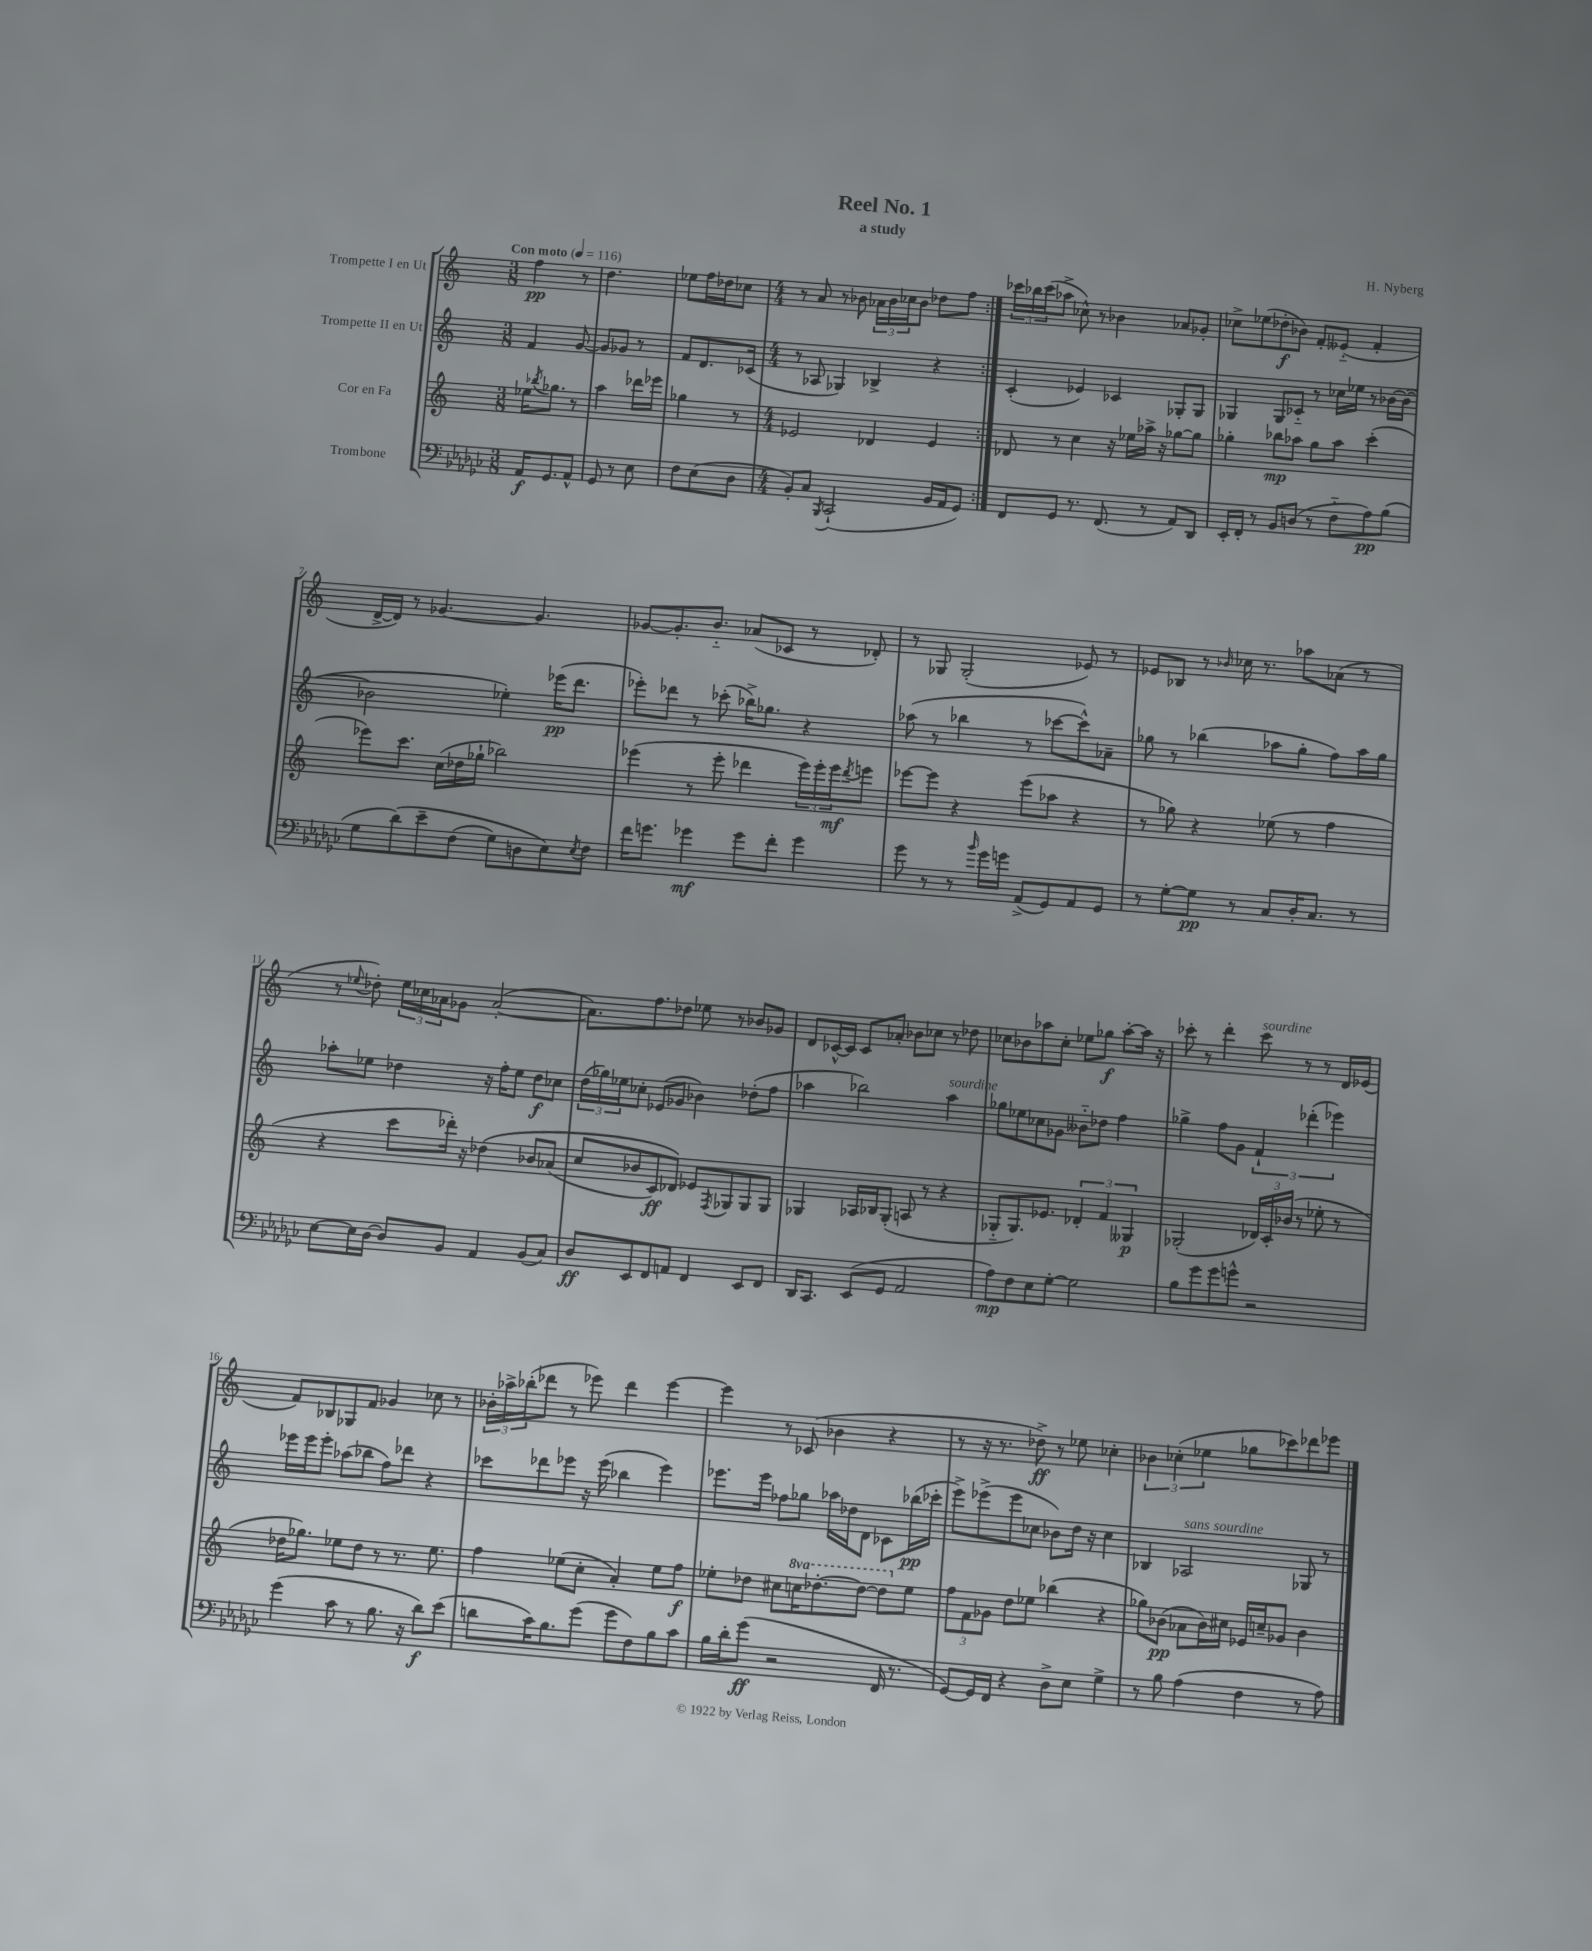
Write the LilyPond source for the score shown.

\header { title = "Reel No. 1" composer = "H. Nyberg" subtitle = "a study" }
<<
\new StaffGroup <<
\new Staff = "s0" \with { instrumentName = "Trompette I en Ut" } {
    \clef treble \key c \major \numericTimeSignature \time 3/8 \tempo "Con moto" 4 = 116
    \repeat volta 2 { f''4\pp r8 |
    d''4. |
    ees''8 f''16 des''16 ces''8 |
    \numericTimeSignature \time 4/4 r8 a'8 r8 bes'8 \tuplet 3/2 { aes'16 bes'16 ces''16 } bes'8 des''8 f''8 | }
    \tuplet 3/2 { ces'''16 bes''16 ces'''16( } aes''8-> ces''8-^) r8 bes'4 aes'8 ges'8-. |
    ces''8-> ees''8( des''8-.\f bes'8) f'8-. eeses'8-_( f'4-. |
    d'16~-> d'16) r8 ges'4.~ ges'4. |
    ges'8~ ges'8.-. b'8.-_ aes'8( ces'8 r8 des'8-.) |
    r8 ges8 ges2-.( ees'8) r8 |
    ees'8 bes8 r8 \grace { bes'16 } ces''16 r8. aes''8 aes'8( r8 |
    r8 \appoggiatura { ees''8 } des''8-.) \tuplet 3/2 { ees''16 ces''16 aes'16 } ges'8 aes'2~-.( |
    aes'8.) f''8. des''8 ees''8 r8 bes'8 ges'8 |
    d'8 ces'16~-^ ces'16 ces'8 aes'8-. bes'8 ces''8 r8 des''8 |
    ces''8 bes'8 aes''8 ces''8-. ees''8 ges''8\f aes''8~-. aes''16 r16 |
    ces'''8-. r8 d'''4-. ces'''8^\markup { \italic "sourdine" } r8 r8 d'16 ees'16( |
    f'8) bes8 ges8 f'8 ges'4 ces''8 r8 |
    \tuplet 3/2 { bes'16-. aes''16-> bes''16-.( } des'''8 r8 ees'''8) des'''4 ees'''4~ |
    ees'''4 r8 ces'8( bes'4 r4 |
    r8 r16 r8. des''8->\ff) r8 ees''8 ces''4-. |
    \tuplet 3/2 { bes'4 ces''4-.( ees''4 } ges''8 ces'''8) des'''8 ees'''8 \bar "|." |
}
\new Staff = "s1" \with { instrumentName = "Trompette II en Ut" } {
    \clef treble \key c \major \numericTimeSignature \time 3/8
    \repeat volta 2 { f'4 g'8~ |
    g'8 ges'8 r8 |
    f'8 d'8. ces'16( |
    \numericTimeSignature \time 4/4 r8 aes8 ges4) bes4-> r4 | }
    c'4-.( ees'4) ces'4 ges8-. ges8 |
    ges4 ges8 ces'8-_ r8 ces''16 ees''16 r8 bes'16~ bes'16~( |
    bes'2 ees''4-.) ees'''16\pp( d'''8. |
    ees'''8-.) des'''8 r8 ces'''8-.( bes''16->) ges''8. r4 |
    aes''8( r8 bes''4 r8 ces'''8~ ces'''8-^) aes'8-- |
    ges''8 r8 bes''4( aes''8 ges''8-. f''8) aes''16 ges''16 |
    aes''8-. ees''8 des''4 r16 f''16-. ees''8 des''8\f ces''8 |
    \tuplet 3/2 { d''16( ges''16) ees''16 } ces''8-. ees'8( ges'8 bes'4) des''8-.( f''8 |
    aes''4 bes''2) aes''4^\markup { \italic "sourdine" } |
    ges''8 ees''8 ces''8 ges'8 beses'8-_ des''8 f''4 |
    ges''4-> f''8 g'8 \tuplet 3/2 { f'4-! des'''4-.( ees'''4) } |
    ees'''16 ees'''16 ees'''8-. aes''8( bes''8 f''8) des'''8 r4 |
    ces'''8 des'''8 ees'''8 r16 ees'''16( bes''4 ees'''4) |
    ees'''8. ees'''16 fes''8 ges''8 aes''16 des''16 d'8 ces'8 bes''16\pp( ces'''16-. |
    e'''8->) ees'''8->( ees'''8 ces''8 bes'8) d''16 r16 ces''4 |
    bes4 aes2^\markup { \italic "sans sourdine" } ges8 r8 \bar "|." |
}
\new Staff = "s2" \with { instrumentName = "Cor en Fa" } {
    \clef treble \key c \major \numericTimeSignature \time 3/8 \set Staff.ottavationMarkups = #ottavation-simple-ordinals
    \repeat volta 2 { ees''16 \acciaccatura { bes''8 } ges''8. r8 |
    a''4 des'''16 ees'''16 |
    ges''4 r8 |
    \numericTimeSignature \time 4/4 ees'2 des'4 ees'4 | }
    des'8 r8 c''4 r16 ees''16 aes''16-> r16 ges''8~ ges''8 |
    ges''4-. bes''8\mp aes''8 ges''8 aes''8 c'''4-.( |
    ees'''8) c'''8. c''16( des''16 ges''16-! bes''2) |
    ees'''4( r8 ees'''8-. des'''4 \tuplet 3/2 { ees'''16) ees'''16-. ees'''16\mf } \acciaccatura { des'''8 } e'''8 |
    ees'''8~ ees'''8 r4 ees'''8( aes''8 r4 |
    r8 ges''8) r4 ees''8( r8 f''4 |
    r4 c'''8 des'''16-.) r16 des''4\( bes'8 aes'8( |
    c''8 bes'8 c'8\ff) des'8\) ees'8 \acciaccatura { f8 } ges8 ges8 ges8 |
    ges4 aes16 bes16 ges8-.( a8 r8 r4 |
    ges8-_ ges8.) ees'8. \tuplet 3/2 { des'4-. f'4 geses4\p } |
    ges2-.( \tuplet 3/2 { des'16) c'16-. bes'16( } r8 ees''8-. r8 |
    des''16 ges''8.) ees''8 des''8 r8 r8. ees''8. |
    f''4 ees''8( c''8-. a'4-.) ees''8 f''8\f |
    ees''8-. des''8 cis''8 \ottava #1 c'''!16 des'''8.~-. des'''8~ des'''8 \ottava #0 ees''8 |
    \tuplet 3/2 { f''8 f'8 ges'8 } d''8 ees''8 bes''4( r4 |
    ges''8) bes'8\pp( aes'8 bes'16) cis''16 ees'16 c''16-- ges'8 bes'4 \bar "|." |
}
\new Staff = "s3" \with { instrumentName = "Trombone" } {
    \clef bass \key ges \major \numericTimeSignature \time 3/8
    \repeat volta 2 { aes,16\f ges,8. aes,8-^ |
    ges,8 r8 ees8 |
    f8 ees8( des8 |
    \numericTimeSignature \time 4/4 bes,8-.) ces8 \acciaccatura { bes,,8 } ces,2-!( bes,16 aes,16 ges,8) | }
    f,8 ges,8 r8. f,8.( r8 aes,8) des,8 |
    ees,16-. f,16-. r8 bes,8 d8( r8 f8-_ aes8\pp) bes8( |
    ges8 des'8)\( ees'8-- f8( ges8) d8 ees8\) \acciaccatura { ees8 } f8 |
    f'16 g'8. ges'4\mf ges'8 f'8-. ges'4 |
    ges'8 r8 r8 \grace { bes'16 } ges'16 g'16 aes,8->( ges,8) aes,8 ges,8 |
    r8 ges8~-. ges8\pp r8 ces8 des16-. ces8. r8 |
    ees8~ ees16 des16~ des8 bes,8 aes,4 bes,8( ces8) |
    des8\ff ees,8 f,8 a,8 f,4 ees,8 f,8 |
    des,16 ces,8. ees,8( ges,8 aes,2 |
    aes8\mp) f8 ees8 ges8~-. ges2 |
    bes8 ges'8 ges'8 g'8-^ r2 |
    ges'4( ces'8 r8 bes8. r16 des'8\f) ees'8( |
    d'8 ces'16) bes8. ges'8( ges'8 f8) bes8 ces'8 |
    bes16 des'16-. ges'8\ff( r2 f,16 r8. |
    ges,8~) ges,16 f,16 r4 des8-> ees8 ges4-> |
    r8 bes8 aes4( f4 r8 aes8) \bar "|." |
}
>>
>>
